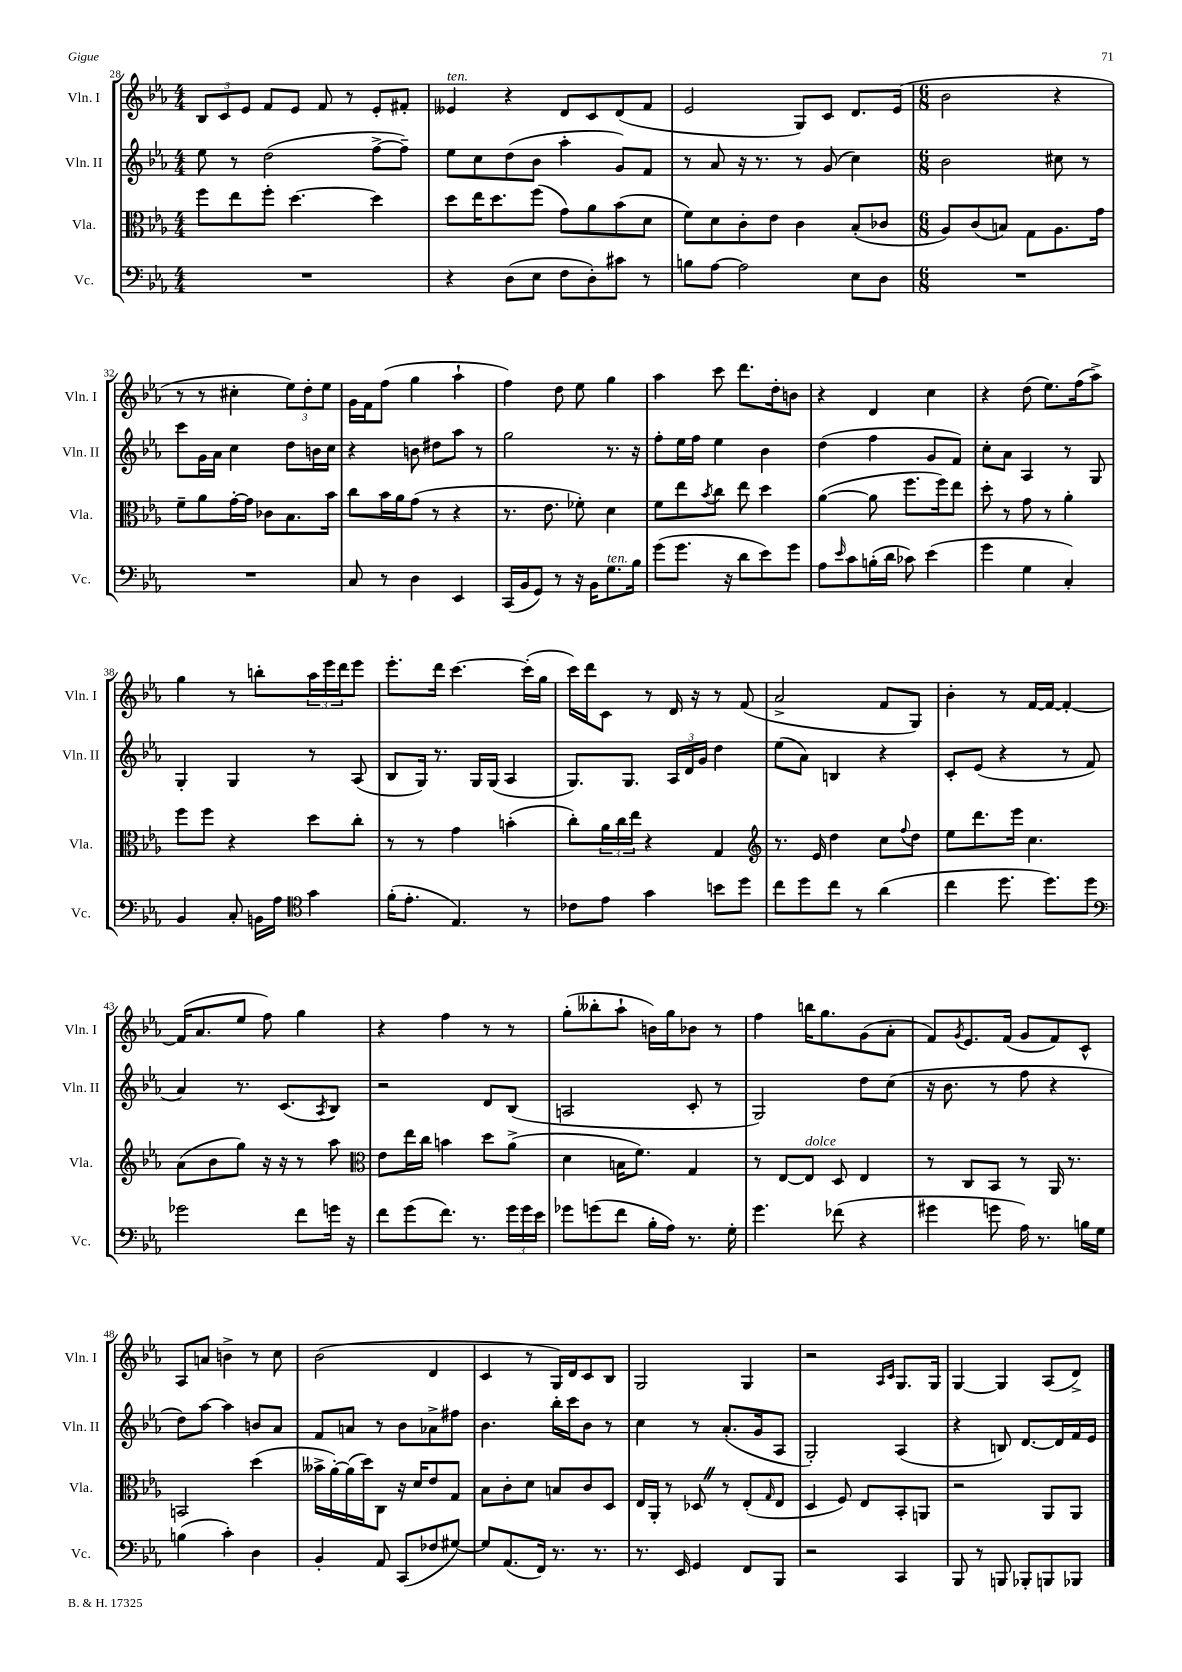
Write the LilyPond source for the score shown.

<<
\new StaffGroup <<
\new Staff = "s0" \with { instrumentName = "Vln. I" shortInstrumentName = "Vln. I" } {
    \clef treble \key ees \major \numericTimeSignature \time 4/4
    \tuplet 3/2 { bes8 c'8 ees'8 } f'8 ees'8 f'8 r8 ees'8-. fis'8-. |
    eeses'4^\markup { \italic "ten." } r4 d'8 c'8 d'8( f'8 |
    ees'2 g8) c'8 d'8. ees'16( |
    \numericTimeSignature \time 6/8 bes'2 r4 |
    r8 r8 cis''4-. \tuplet 3/2 { ees''8) d''8-. ees''8 } |
    g'16 f'16 f''8( g''4 aes''4-! |
    f''4) d''8 ees''8 g''4 |
    aes''4 c'''8 d'''8. d''16-. b'8 |
    r4 d'4 c''4 |
    r4 d''8( ees''8.) f''16( aes''8->) |
    g''4 r8 b''8-. \tuplet 3/2 { aes''16 ees'''16 d'''16 } ees'''8 |
    ees'''8.-. d'''16 c'''4.~ c'''16-.( g''16 |
    c'''16) d'''16 c'8 r8 d'16 r16 r8 f'8( |
    aes'2-> f'8 g8) |
    bes'4-. r8 f'16~ f'16~ f'4~-. |
    f'16( aes'8. ees''8 f''8) g''4 |
    r4 f''4 r8 r8 |
    g''8-.( beses''8-. aes''8-! b'16) g''16 bes'8 r8 |
    f''4 b''16 g''8. g'8( aes'8-. |
    f'8) \acciaccatura { g'8 } ees'8. f'16( g'8 f'8) c'8-^ |
    aes8 a'8 b'4-> r8 c''8 |
    bes'2( d'4 |
    c'4 r8 g16) d'16 c'8 bes8 |
    g2 g4 |
    r2 \grace { aes16 c'16 } g8. g16 |
    g4~ g4 aes8( d'8->) \bar "|." |
}
\new Staff = "s1" \with { instrumentName = "Vln. II" shortInstrumentName = "Vln. II" } {
    \clef treble \key ees \major \numericTimeSignature \time 4/4
    ees''8 r8 d''2( f''8~-> f''8--) |
    ees''8 c''8 d''8( bes'8 aes''4-. g'8) f'8 |
    r8 aes'8 r16 r8. r8 g'8( c''4) |
    \numericTimeSignature \time 6/8 bes'2 cis''8 r8 |
    c'''8 g'16 aes'16 c''4 d''8 b'16 c''16 |
    r4 b'8 dis''8 aes''8 r8 |
    g''2 r8. r16 |
    f''8-. ees''16 f''16 ees''4 bes'4 |
    d''4( f''4 g'8 f'8) |
    c''8-. aes'8 aes4 r8 g8 |
    g4-. g4 r8 aes8( |
    bes8 g16) r8. g16 g16( aes4 |
    g8.) g8. \tuplet 3/2 { aes16 d'16 g'16 } d''4 |
    ees''8( aes'8) b4 r4 |
    c'8-. ees'8( r4 r8 f'8 |
    aes'4) r8. c'8.( \acciaccatura { aes8 } bes8) |
    r2 d'8 bes8( |
    a2 c'8-. r8 |
    g2) d''8 c''8( |
    r16 bes'8. r8 f''8 r4 |
    d''8) aes''8~ aes''4 b'8 aes'8 |
    f'8 a'8 r8 bes'8 aes'8-> fis''8 |
    bes'4. bes''16-. c'''16 bes'8 r8 |
    c''4 r8 aes'8.-.( g'16 aes8 |
    g2-.) aes4( |
    r4 b8) d'8.~ d'16 f'16 ees'16 \bar "|." |
}
\new Staff = "s2" \with { instrumentName = "Vla." shortInstrumentName = "Vla." } {
    \clef alto \key ees \major \numericTimeSignature \time 4/4
    f''8 ees''8 f''8-. d''4.~ d''4 |
    d''8 ees''16 d''8. f''8( g'8) aes'8 bes'8( d'8 |
    f'8) d'8 c'8-. ees'8 c'4 bes8-.( ces'8 |
    \numericTimeSignature \time 6/8 aes8) c'8( b8) g8 aes8. g'16 |
    f'8-- aes'8 g'16~-. g'16 ces'8 bes8. bes'16 |
    c''8 bes'16 aes'16 g'8( r8 r4 |
    r8. ees'8. fes'8-.) d'4 |
    f'8 ees''8 \acciaccatura { bes'8 } c''8 ees''8 d''4 |
    aes'4~( aes'8 f''8. f''16) ees''8 |
    d''8-. r8 g'8 r8 aes'4-. |
    f''8 f''8 r4 d''8 c''8-. |
    r8 r8 g'4 b'4-.( |
    c''8-.) \tuplet 3/2 { aes'16 c''16 ees''16 } r4 g4 |
    \clef treble r8. ees'16 d''4 c''8 \appoggiatura { f''8 } d''8 |
    ees''8 d'''8. ees'''16 c''4. |
    aes'8( bes'8 g''8) r16 r16 r8 aes''8 |
    \clef alto ees'8 ees''16 c''16 b'4 d''8 aes'8->( |
    d'4 b16 f'8.) g4 |
    r8 ees8~ ees8^\markup { \italic "dolce" } d8 ees4 |
    r8 c8 bes,8 r8 aes,16 r8. |
    b,2 d''4( |
    beses'16-> aes'16~-.) aes'16( d''16) c8 r16 d'16 ees'8 g8 |
    bes8 c'8-. d'8 b8 c'8 d8 |
    ees16 aes,16-. r8 des8 \once \override BreathingSign.text = \markup { \musicglyph "scripts.caesura.straight" } \breathe r8 ees8-.( \grace { g16 } ees8 |
    d4 f8) ees8 bes,8-. a,8 |
    r2 aes,8 aes,8 \bar "|." |
}
\new Staff = "s3" \with { instrumentName = "Vc." shortInstrumentName = "Vc." } {
    \clef bass \key ees \major \numericTimeSignature \time 4/4
    R1 |
    r4 d8( ees8 f8 d8-.) cis'8 r8 |
    b8 aes8~ aes2 ees8 d8 |
    \numericTimeSignature \time 6/8 R2. |
    R2. |
    c8 r8 d4 ees,4 |
    c,16( bes,16 g,8) r8 r16 bes,16 g8.^\markup { \italic "ten." } bes16 |
    g'8( g'8. r16 d'8 ees'8) g'8 |
    aes8 \grace { ees'16 } c'8 b16-.( d'16 ces'8) ees'4( |
    g'4 g4 c4-.) |
    bes,4 c8-. b,16 aes16 \clef tenor g'4 |
    f'16-.( ees'8.-. ees4.) r8 |
    ces'8 ees'8 g'4 b'8 d''8 |
    c''8 d''8 c''8 r8 aes'4( |
    c''4 d''8. d''8.) d''8 |
    \clef bass ges'2 f'8 g'16 r16 |
    f'8 g'8( f'8.) r8. \tuplet 3/2 { g'16 g'16 ees'16 } |
    ges'8 g'8( f'8 bes16-. aes16) r8. g16-. |
    g'4. fes'8( r4 |
    gis'4 g'8 aes16) r8. b16 g16 |
    b4( c'4-.) d4 |
    bes,4-. aes,8 c,8( fes8 gis8~) |
    gis8 aes,8.( f,16) r8. r8. |
    r8. ees,16 g,4 f,8 bes,,8 |
    r2 c,4 |
    bes,,8 r8 b,,8 bes,,8-. b,,8 bes,,8 \bar "|." |
}
>>
>>
\layout { \context { \Score currentBarNumber = #28 } }
